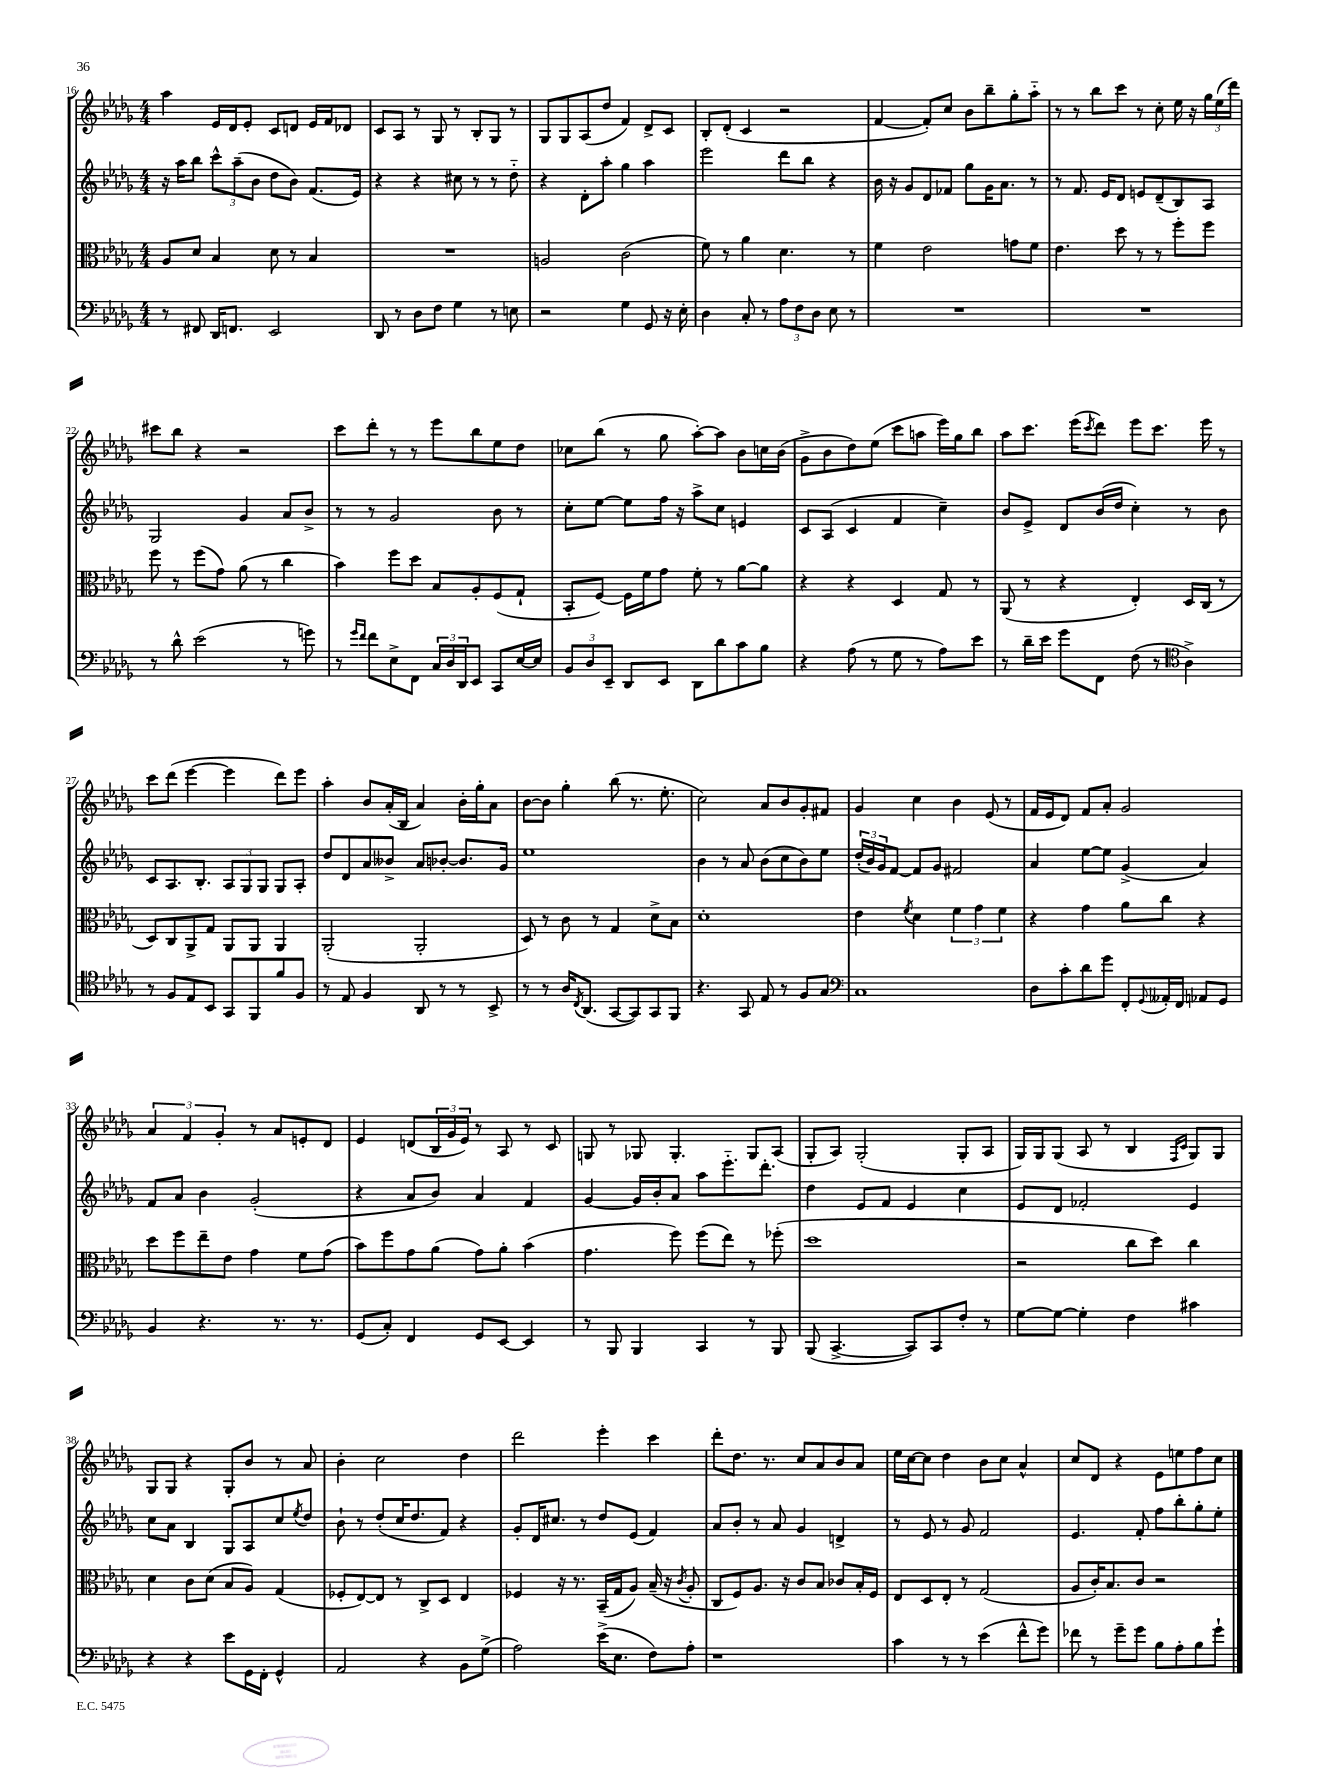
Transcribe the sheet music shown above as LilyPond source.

<<
\new StaffGroup <<
\new Staff = "s0" {
    \clef treble \key des \major \numericTimeSignature \time 4/4
    aes''4 ees'16 des'16 ees'8-. c'8 d'8 ees'16 f'16 des'8 |
    c'8 aes8 r8 ges8 r8 bes8-. ges8 r8 |
    ges8 ges8 aes8( des''8 f'4) des'8-> c'8 |
    bes8-. des'8-.( c'4 r2 |
    f'4~ f'8-.) c''8 bes'8 bes''8-- ges''8-. aes''8-_ |
    r8 r8 bes''8 c'''8 r8 c''8-. ees''16 r16 \tuplet 3/2 { ges''16 ees''16( des'''16) } |
    cis'''8 bes''8 r4 r2 |
    c'''8 des'''8-. r8 r8 ees'''8 bes''8 ees''8 des''8 |
    ces''8 bes''8( r8 ges''8 aes''8~-.) aes''8 bes'8 c''16 bes'16( |
    ges'8-> bes'8 des''8) ees''8( c'''8 a''8 ees'''16) ges''16 bes''8 |
    aes''8 c'''8. ees'''16( \acciaccatura { c'''8 } des'''8) ees'''8 c'''8. ees'''16 r8 |
    c'''8 des'''8( ees'''4~ ees'''4 des'''8) ees'''8 |
    aes''4-. bes'8 aes'16-.( bes16 aes'4) bes'16-. ges''16-. aes'8 |
    bes'8~ bes'8 ges''4-. bes''8( r8. ees''8.-. |
    c''2) aes'8 bes'8 ges'8-. fis'8 |
    ges'4 c''4 bes'4 ees'8( r8 |
    f'16 ees'16 des'8) f'8 aes'8-. ges'2 |
    \tuplet 3/2 { aes'4 f'4 ges'4-. } r8 aes'8 e'8-. des'8 |
    ees'4 d'8( \tuplet 3/2 { bes16 ges'16 ees'16) } r8 aes8 r8 c'8 |
    g8 r8 ges8 ges4.-. ges8 aes8( |
    ges8-. aes8) ges2-.( ges8-. aes8 |
    ges16) ges16 ges8( aes8 r8 bes4 \grace { f16 c'16 } ges8) ges8 |
    ges8 ges8 r4 ges8-. bes'8 r8 aes'8 |
    bes'4-. c''2 des''4 |
    des'''2 ees'''4-. c'''4 |
    des'''8-. des''8. r8. c''8 aes'8 bes'8 aes'8 |
    ees''16 c''16~ c''8 des''4 bes'8 c''8 aes'4-^ |
    c''8 des'8 r4 ees'8 e''8 f''8 c''8 \bar "|." |
}
\new Staff = "s1" {
    \clef treble \key des \major \numericTimeSignature \time 4/4
    r16 aes''16 bes''8 \tuplet 3/2 { c'''8-^ aes''8--( bes'8 } des''8 bes'8) f'8.( ees'16) |
    r4 r4 cis''8 r8 r8 des''8-_ |
    r4 des'8-. aes''8-. ges''4 aes''4 |
    ees'''2 des'''8 bes''8 r4 |
    bes'16 r16 ges'8 des'8 fes'8 ges''8 ges'16 aes'8. r8 |
    r8 f'8. ees'16 des'8 e'8 des'8--( bes8) aes8 |
    ges2 ges'4 aes'8 bes'8-> |
    r8 r8 ges'2 bes'8 r8 |
    c''8-. ees''8~ ees''8 f''16 r16 aes''8-> c''8 e'4 |
    c'8 aes8( c'4 f'4 c''4--) |
    bes'8 ees'8-> des'8 bes'16( des''16 c''4-.) r8 bes'8 |
    c'8 aes8. bes8.-. \tuplet 3/2 { aes8 ges8 ges8 } ges8 aes8-. |
    des''8 des'8 aes'8 beses'8-> aes'8 bes'8~-. bes'8. ges'16 |
    ees''1 |
    bes'4 r8 aes'8 bes'8( c''8 bes'8) ees''8 |
    \tuplet 3/2 { des''16-.( bes'16) ges'16 } f'8~ f'8 ges'8 fis'2 |
    aes'4 ees''8~ ees''8 ges'4->( aes'4) |
    f'8 aes'8 bes'4 ges'2-.( |
    r4 aes'8 bes'8) aes'4 f'4 |
    ges'4~ ges'16 bes'16-. aes'8 aes''8 ees'''8.-_ des'''8.-. |
    des''4 ees'8 f'8 ees'4 c''4 |
    ees'8 des'8 fes'2-. ees'4 |
    c''8 aes'8 bes4 ges8 aes8 c''8 \acciaccatura { ees''8 } des''8 |
    bes'8-! r8 des''8-.( c''16 des''8. f'8) r4 |
    ges'8-. des'16 cis''8. r8 des''8 ees'8( f'4) |
    aes'8 bes'8-. r8 aes'8 ges'4 d'4-> |
    r8 ees'8 r8 ges'8 f'2 |
    ees'4. f'8-. f''8 bes''8-. ges''8-. ees''8-. \bar "|." |
}
\new Staff = "s2" {
    \clef alto \key des \major \numericTimeSignature \time 4/4
    aes8 des'8 bes4 des'8 r8 bes4 |
    R1 |
    a2 c'2( |
    f'8) r8 aes'4 des'4. r8 |
    f'4 ees'2 g'8 f'8 |
    ees'4. des''8 r8 r8 f''8-. f''8 |
    f''8 r8 f''8( ges'8) aes'8( r8 c''4 |
    bes'4) f''8 des''8 bes8 aes8-. f8( ges8-! |
    bes,8-. f8~) f16 f'16 ges'8 f'8-. r8 aes'8~ aes'8 |
    r4 r4 des4 ges8 r8 |
    aes,8( r8 r4 ees4-.) des16 c16( r8 |
    des8) c8 aes,8-> ges8 aes,8 aes,8 aes,4 |
    aes,2-.( aes,2-. |
    des8) r8 c'8 r8 ges4 des'8-> bes8 |
    des'1-. |
    ees'4 \acciaccatura { f'8 } des'4 \tuplet 3/2 { f'4 ges'4 f'4 } |
    r4 ges'4 aes'8 c''8 r4 |
    des''8 f''8 ees''8-- ees'8 ges'4 f'8 ges'8( |
    bes'8) f''8 ges'8 aes'8( ges'8) aes'8-. bes'4( |
    ges'4. f''8) f''8( ees''8) r8 fes''8-.( |
    des''1 |
    r2 c''8 des''8) c''4 |
    des'4 c'8 des'8( bes8 aes8) ges4( |
    fes8-. ees8~) ees8 r8 c8-> des8 ees4 |
    fes4 r16 r8. bes,16--( ges16 aes8) bes16--( r16 \acciaccatura { c'8 } aes8-. |
    c8 f8) aes8. r16 c'8 bes8 ces'8 bes16-. f16 |
    ees8 des8 ees8-. r8 ges2( |
    aes8 c'16-.) bes8. c'8 r2 \bar "|." |
}
\new Staff = "s3" {
    \clef bass \key des \major \numericTimeSignature \time 4/4
    r8 fis,8 des,16 f,8. ees,2 |
    des,8 r8 des8 f8 ges4 r8 e8 |
    r2 ges4 ges,8 r16 ees16-. |
    des4 c8-. r8 \tuplet 3/2 { aes8 f8 des8 } ees8 r8 |
    R1 |
    R1 |
    r8 des'8-^ ees'2( r8 g'8) |
    r8 \grace { ges'16 f'16 } f'8 ees8-> f,8 \tuplet 3/2 { c16 des16 des,16 } ees,8 c,8 ees16~ ees16 |
    \tuplet 3/2 { bes,8 des8 ees,8-- } des,8 ees,8 des,8 des'8 c'8 bes8 |
    r4 aes8( r8 ges8 r8 aes8) ees'8 |
    r8 des'16-- ees'16 ges'8 f,8 f8( r8 \clef tenor aes4->) |
    r8 f8 ees8 bes,8 ges,8 f,8 f'8 f8 |
    r8 ees8 f4 aes,8 r8 r8 bes,8-> |
    r8 r8 aes16 \acciaccatura { c8 } aes,8.( ges,8~ ges,8) ges,8 f,8 |
    r4. ges,8 ees8 r8 f8 ges8 |
    \clef bass c1 |
    des8 c'8-. des'8 ges'8 f,8-. \appoggiatura { ges,8 } aeses,16-. f,16 aes,8 ges,8 |
    bes,4 r4. r8. r8. |
    ges,8( c8-.) f,4 ges,8 ees,8~ ees,4 |
    r8 bes,,8 bes,,4 c,4 r8 bes,,8 |
    bes,,8( c,4.~-> c,8) c,8 f8-. r8 |
    ges8~ ges8~ ges4-. f4 cis'4 |
    r4 r4 ees'8 ges,16 f,16-. ges,4-^ |
    aes,2 r4 bes,8 ges8->( |
    aes2) ees'16->( ees8. f8) aes8-. |
    r1 |
    c'4 r8 r8 ees'4( f'8-^ ges'8) |
    fes'8 r8 ges'8-- ges'8 bes8 aes8-. bes8 ges'8-! \bar "|." |
}
>>
>>
\layout { \context { \Score currentBarNumber = #16 } }
